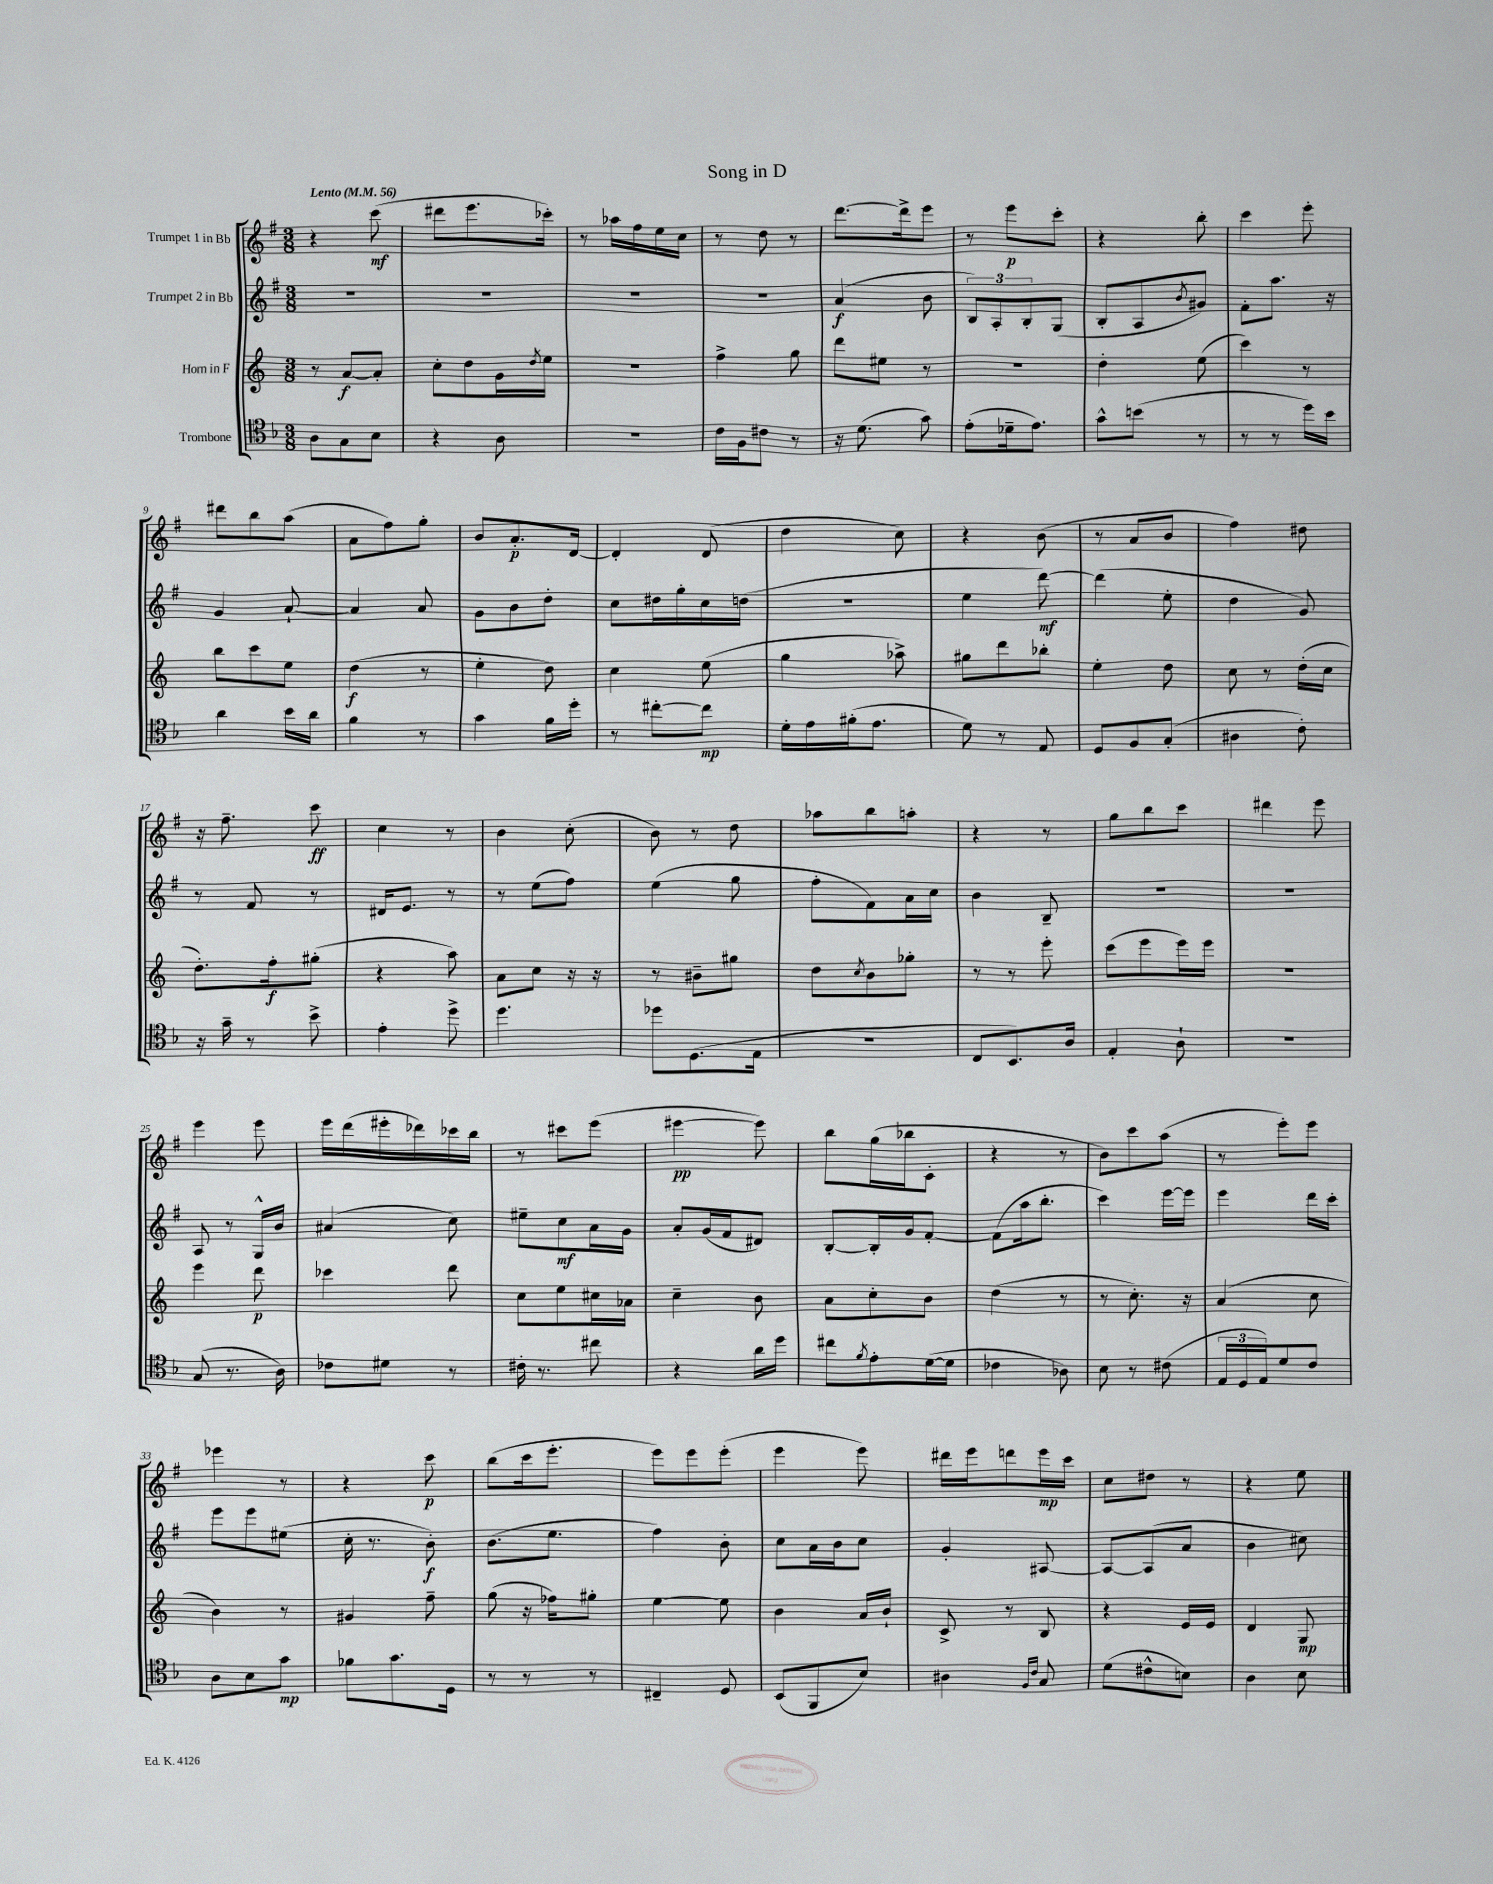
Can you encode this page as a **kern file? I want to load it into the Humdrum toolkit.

**kern	**dynam	**kern	**dynam	**kern	**dynam	**kern	**dynam
*part4	*part4	*part3	*part3	*part2	*part2	*part1	*part1
*staff4	*staff4	*staff3	*staff3	*staff2	*staff2	*staff1	*staff1
*I"Trombone	*	*I"Horn in F	*	*I"Trumpet 2 in Bb	*	*I"Trumpet 1 in Bb	*
*clefC4	*	*clefG2	*	*clefG2	*	*clefG2	*
*k[b-]	*	*k[]	*	*k[f#]	*	*k[f#]	*
*M3/8	*	*M3/8	*	*M3/8	*	*M3/8	*
*MM56	*	*MM56	*	*MM56	*	*MM56	*
=1	=1	=1	=1	=1	=1	=1	=1
!	!	!	!	!	!	!LO:TX:a:B:t=Lento	!
8A\L	.	8r	.	4.r	.	4r	.
8G\	.	[8a/L	f	.	.	.	.
8B-\J	.	8a'/J]	.	.	.	(8ccc\	mf
=2	=2	=2	=2	=2	=2	=2	=2
4r	.	8cc'\L	.	4.r	.	8ddd#X\L	.
.	.	8dd\	.	.	.	8.eee\	.
8A\	.	16g\L	.	.	.	.	.
.	.	8qdd/	.	.	.	.	.
.	.	16ee\JJ	.	.	.	16ccc-X'\Jk)	.
=3	=3	=3	=3	=3	=3	=3	=3
4.r	.	4.r	.	4.r	.	8r	.
.	.	.	.	.	.	16aa-X\LL	.
.	.	.	.	.	.	16ff#\	.
.	.	.	.	.	.	16ee\	.
.	.	.	.	.	.	16cc\JJ	.
=4	=4	=4	=4	=4	=4	=4	=4
16c\LL	.	4ff^\	.	4.r	.	8r	.
16F\J	.	.	.	.	.	.	.
8c#X\J	.	.	.	.	.	8dd\	.
8r	.	8gg\	.	.	.	8r	.
=5	=5	=5	=5	=5	=5	=5	=5
16r	.	8ddd\L	.	(4a/	f	[8.ddd\L	.
(8.d\	.	.	.	.	.	.	.
.	.	8ee#X\J	.	.	.	.	.
.	.	.	.	.	.	16ddd^\k]	.
8g\)	.	8r	.	8b\	.	8eee\J	.
=6	=6	=6	=6	=6	=6	=6	=6
(8e'\L	.	4.r	.	12B/L)	.	8r	.
.	.	.	.	12A'/	.	.	.
16d-X~\k	.	.	.	.	.	8eee\L	p
.	.	.	.	12B'/	.	.	.
8.e\J)	.	.	.	.	.	.	.
.	.	.	.	(8G/J	.	8ccc'\J	.
=7	=7	=7	=7	=7	=7	=7	=7
8g^^\L	.	4dd'\	.	8B'/L	.	4r	.
(8bn\J	.	.	.	8A/	.	.	.
.	.	.	.	8qb/	.	.	.
8r	.	(8ee\	.	8g#X/J)	.	8bb'\	.
=8	=8	=8	=8	=8	=8	=8	=8
8r	.	4ccc\)	.	8f#'\L	.	4ccc\	.
8r	.	.	.	8.aa\J	.	.	.
16dd\LL)	.	8r	.	.	.	8eee'\	.
16b-\JJ	.	.	.	16r	.	.	.
!!LO:LB:g=z
=9	=9	=9	=9	=9	=9	=9	=9
4a\	.	8bb\L	.	4g/	.	8ddd#X\L	.
.	.	8ccc\	.	.	.	8bb\	.
16b-\LL	.	8ee\J	.	[8a`/	.	(8aa\J	.
16a\JJ	.	.	.	.	.	.	.
=10	=10	=10	=10	=10	=10	=10	=10
4f\	.	(4dd\	f	4a/]	.	8a\L	.
.	.	.	.	.	.	8ff#\)	.
8r	.	8r	.	8a/	.	8gg'\J	.
=11	=11	=11	=11	=11	=11	=11	=11
4g\	.	4ee'\	.	8g\L	.	8b/L	.
.	.	.	.	8b\	.	8.a'/	p
16f\LL	.	8dd\)	.	8dd'\J	.	.	.
16dd'\JJ	.	.	.	.	.	[16d/Jk	.
=12	=12	=12	=12	=12	=12	=12	=12
8r	.	4cc\	.	8cc\L	.	4d'/]	.
[8cc#X'\L	.	.	.	16dd#X\L	.	.	.
.	.	.	.	16gg'\	.	.	.
8cc#\J]	mp	(8ee\	.	16cc\	.	(8d/	.
.	.	.	.	(16ddn\JJ	.	.	.
=13	=13	=13	=13	=13	=13	=13	=13
16d'\LL	.	4gg\	.	4.r	.	4dd\	.
16e\	.	.	.	.	.	.	.
(16f#X'\J	.	.	.	.	.	.	.
8.e\J	.	.	.	.	.	.	.
.	.	8aa-X^\)	.	.	.	8cc\)	.
=14	=14	=14	=14	=14	=14	=14	=14
8d\)	.	8gg#X\L	.	4ee\	.	4r	.
8r	.	8ddd\	.	.	.	.	.
8E/	.	8bb-X'\J	.	[8ddd\)	mf	(8b\	.
=15	=15	=15	=15	=15	=15	=15	=15
8D/L	.	4ee'\	.	(4ddd\]	.	8r	.
8F/	.	.	.	.	.	8a/L	.
(8G'/J	.	8dd\	.	8ee'\	.	8b/J	.
=16	=16	=16	=16	=16	=16	=16	=16
4A#X\	.	8cc\	.	4dd\	.	4ff#\)	.
.	.	8r	.	.	.	.	.
8c'\)	.	(16dd'\LL	.	8g/)	.	8dd#X\	.
.	.	16cc\JJ	.	.	.	.	.
!!LO:LB:g=z
=17	=17	=17	=17	=17	=17	=17	=17
16r	.	8.dd'\L)	.	8r	.	16r	.
16g~\	.	.	.	.	.	8.ff#~\	.
8r	.	.	.	8f#/	.	.	.
.	.	16ff'\k	f	.	.	.	.
8b-^\	.	(8gg#X'\J	.	8r	.	8ccc\	ff
=18	=18	=18	=18	=18	=18	=18	=18
4e'\	.	4r	.	16d#X/KL	.	4cc\	.
.	.	.	.	8.e/J	.	.	.
8dd^\	.	8aa\)	.	8r	.	8r	.
=19	=19	=19	=19	=19	=19	=19	=19
4.dd\	.	8a\L	.	8r	.	4b\	.
.	.	8cc\J	.	(8ee\L	.	.	.
.	.	16r	.	8ff#\J)	.	(8cc'\	.
.	.	16r	.	.	.	.	.
=20	=20	=20	=20	=20	=20	=20	=20
8dd-X\L	.	8r	.	(4ee\	.	8b\)	.
(8.D\	.	8b#X~\L	.	.	.	8r	.
.	.	8gg#X\J	.	8gg\	.	8dd\	.
16E\Jk	.	.	.	.	.	.	.
=21	=21	=21	=21	=21	=21	=21	=21
4.r	.	8dd\L	.	8ff#'\L	.	8aa-X\L	.
.	.	8qcc/	.	.	.	.	.
.	.	8b\	.	8f#\)	.	8bb\	.
.	.	8gg-X'\J	.	16a\L	.	8aan'\J	.
.	.	.	.	16cc\JJ	.	.	.
=22	=22	=22	=22	=22	=22	=22	=22
8C/L	.	8r	.	4b\	.	4r	.
8.BB-/)	.	8r	.	.	.	.	.
.	.	8eee'\	.	8B~/	.	8r	.
16A/Jk	.	.	.	.	.	.	.
=23	=23	=23	=23	=23	=23	=23	=23
4E'/	.	(8ccc\L	.	4.r	.	8gg\L	.
.	.	8eee\	.	.	.	8bb\	.
8A`\	.	16eee\L)	.	.	.	8ccc\J	.
.	.	16eee\JJ	.	.	.	.	.
=24	=24	=24	=24	=24	=24	=24	=24
4.r	.	4.r	.	4.r	.	4ddd#X\	.
.	.	.	.	.	.	8eee\	.
!!LO:LB:g=z
=25	=25	=25	=25	=25	=25	=25	=25
(8G/	.	4eee\	.	8A/	.	4eee\	.
8.r	.	.	.	8r	.	.	.
.	.	8ddd\	p	16G^^/LL	.	8eee\	.
16A\)	.	.	.	16b/JJ	.	.	.
=26	=26	=26	=26	=26	=26	=26	=26
8c-X\L	.	4ccc-X\	.	(4a#X/	.	16eee\LL	.
.	.	.	.	.	.	(16ddd\	.
8d#X\J	.	.	.	.	.	16eee#X'\	.
.	.	.	.	.	.	16ddd-X\)	.
8r	.	8ddd\	.	8cc\)	.	16ccc-X\	.
.	.	.	.	.	.	16bb\JJ	.
=27	=27	=27	=27	=27	=27	=27	=27
16c#X'\	.	8cc\L	.	8ee#X~\L	.	8r	.
8.r	.	.	.	.	.	.	.
.	.	8ee\	.	8cc\	mf	8ccc#X\L	.
8cc#X\	.	16cc#X\L	.	16a\L	.	(8eee\J	.
.	.	16a-X\JJ	.	16g\JJ	.	.	.
=28	=28	=28	=28	=28	=28	=28	=28
4r	.	4cc~\	.	8a'/L	.	[4eee#X\	pp
.	.	.	.	(16g/L	.	.	.
.	.	.	.	16f#/J	.	.	.
16a\LL	.	8b\	.	8d#X/J)	.	8eee#\])	.
16dd\JJ	.	.	.	.	.	.	.
=29	=29	=29	=29	=29	=29	=29	=29
8cc#X\L	.	8a\L	.	[8B'/L	.	8bb\L	.
8qf/	.	.	.	.	.	.	.
8e'\	.	8cc'\	.	16B'/L]	.	(16gg\L	.
.	.	.	.	16g/J	.	16bb-X\J	.
([16d\L	.	8b\J	.	[8f#'/J	.	8c'\J	.
16d\JJ]	.	.	.	.	.	.	.
=30	=30	=30	=30	=30	=30	=30	=30
4c-X\	.	(4dd\	.	(8f#\L]	.	4r	.
.	.	.	.	16aa\k	.	.	.
.	.	.	.	8.bb'\J	.	.	.
8A-X\)	.	8r	.	.	.	8r	.
=31	=31	=31	=31	=31	=31	=31	=31
8B-\	.	8r	.	4ccc\)	.	8b\L)	.
8r	.	8.cc'\)	.	.	.	8ccc\	.
(8c#X\	.	.	.	[16eee\LL	.	(8aa\J	.
.	.	16r	.	16eee\JJ]	.	.	.
=32	=32	=32	=32	=32	=32	=32	=32
24E/LL	.	(4a/	.	4eee\	.	8r	.
24D/	.	.	.	.	.	.	.
24E/J)	.	.	.	.	.	.	.
8d/	.	.	.	.	.	8eee'\L)	.
8c/J	.	8cc\	.	16ddd\LL	.	8eee\J	.
.	.	.	.	16ccc'\JJ	.	.	.
!!LO:LB:g=z
=33	=33	=33	=33	=33	=33	=33	=33
8A\L	.	4b\)	.	8eee\L	.	4eee-X\	.
8B-\	.	.	.	8eee\	.	.	.
8g\J	mp	8r	.	(8ee#X\J	.	8r	.
=34	=34	=34	=34	=34	=34	=34	=34
8f-X\L	.	4g#X/	.	16cc'\	.	4r	.
.	.	.	.	8.r	.	.	.
8.g\	.	.	.	.	.	.	.
.	.	8ff~\	.	8b'\)	f	8ccc\	p
16D\Jk	.	.	.	.	.	.	.
=35	=35	=35	=35	=35	=35	=35	=35
8r	.	(8gg\	.	(8.b\L	.	(8bb\L	.
8r	.	16r	.	.	.	16ccc\k	.
.	.	16ff-X\KL)	.	8.ee\J	.	8.eee'\J	.
8r	.	8gg#X'\J	.	.	.	.	.
=36	=36	=36	=36	=36	=36	=36	=36
4C#X~/	.	[4ee\	.	4ff#\)	.	8eee\L)	.
.	.	.	.	.	.	8eee\	.
8D/	.	8ee\]	.	8b'\	.	(8eee'\J	.
=37	=37	=37	=37	=37	=37	=37	=37
(8BB-/L	.	4b\	.	8cc\L	.	4eee\	.
8FF/	.	.	.	16a\L	.	.	.
.	.	.	.	16b\J	.	.	.
8B-/J)	.	16a/LL	.	8cc\J	.	8eee\)	.
.	.	16b`/JJ	.	.	.	.	.
=38	=38	=38	=38	=38	=38	=38	=38
4A#X\	.	8c^/	.	4g'/	.	16ddd#X\LL	.
.	.	.	.	.	.	16eee\J	.
.	.	8r	.	.	.	8dddn\	.
16qqF/LL	.	.	.	.	.	.	.
16qqc/JJ	.	.	.	.	.	.	.
8G/	.	8B/	.	[8A#X/	.	16eee\L	mp
.	.	.	.	.	.	16ccc\JJ	.
=39	=39	=39	=39	=39	=39	=39	=39
(8d\L	.	4r	.	8A#/L_	.	8cc\L	.
8c#X^^\	.	.	.	(8A#/]	.	8dd#X\J	.
8Bn\J)	.	16e/LL	.	8a/J	.	8r	.
.	.	16e/JJ	.	.	.	.	.
=40	=40	=40	=40	=40	=40	=40	=40
4A\	.	4d/	.	4b\	.	4r	.
8B-\	.	8G/	mp	8cc#X\)	.	8ee\	.
==	==	==	==	==	==	==	==
*-	*-	*-	*-	*-	*-	*-	*-
